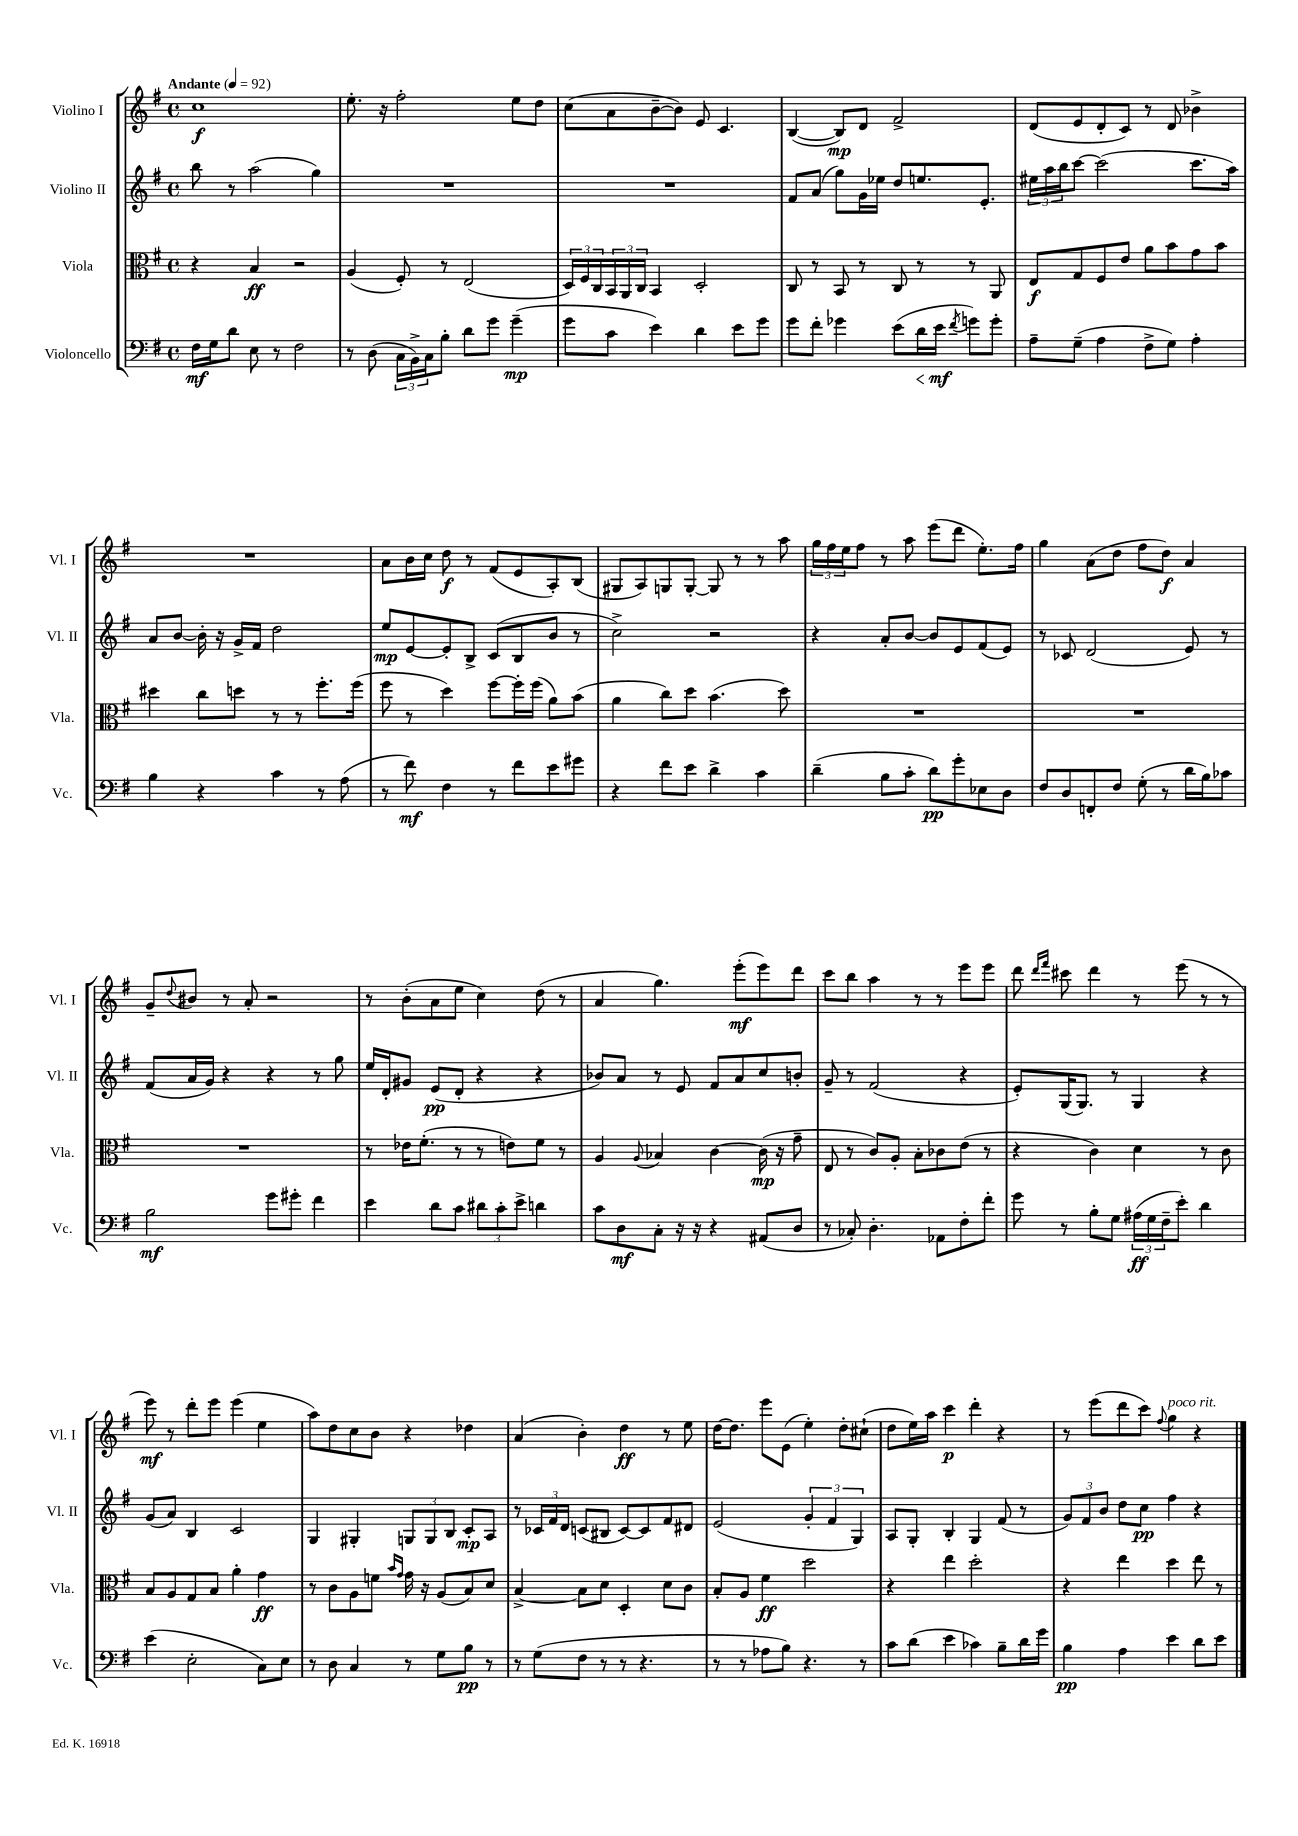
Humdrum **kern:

**kern	**kern	**kern	**kern
*staff4	*staff3	*staff2	*staff1
*clefF4	*clefC3	*clefG2	*clefG2
*k[f#]	*k[f#]	*k[f#]	*k[f#]
*M4/4	*M4/4	*M4/4	*M4/4
*met(c)	*met(c)	*met(c)	*met(c)
*MM92	*MM92	*MM92	*MM92
16F#	4r	8bb	1cc
16G	.	.	.
8d	.	8r	.
8E	4B	(2aa	.
8r	.	.	.
2F#	2r	.	.
.	.	4gg)	.
=	=	=	=
8r	(4A	1r	8.ee'
(8D	.	.	.
.	.	.	16r
24C	8F#')	.	2ff#'
24BB^)	.	.	.
24C	.	.	.
8B'	8r	.	.
8d	(2E	.	.
8g	.	.	.
(4g~	.	.	8ee
.	.	.	8dd
=	=	=	=
8g	24D)	1r	(8cc
.	24F#	.	.
.	24C	.	.
8c	24BB	.	8a
.	24AA	.	.
.	24C	.	.
4e)	4BB	.	[8b~
.	.	.	8b])
4d	2D'	.	8e
.	.	.	4.c
8e	.	.	.
8g	.	.	.
=	=	=	=
8g	8C	8f#	([4B
8f#'	8r	(8a	.
4g-	8BB	8gg)	8B])
.	8r	16g	8d
.	.	16ee-	.
(8e	8C	8dd	2f#^
16d	8r	8.ee	.
16e	.	.	.
8qf#	.	.	.
8g)	8r	.	.
.	.	8.e'	.
8g'	8AA	.	.
=	=	=	=
8A~	8E	24ee#	(8d
.	.	24aa	.
.	.	24bb	.
(8G~	8G	[8ccc	8e
4A	8F#	(2ccc]	8d'
.	8e	.	8c)
8F#^	8a	.	8r
8G)	8b	.	8d
4A'	8g	8.ccc	4b-^
.	8b	.	.
.	.	16aa)	.
=	=	=	=
4B	4dd#	8a	1r
.	.	[8b	.
4r	8cc	16b']	.
.	.	16r	.
.	8dd	16g^	.
.	.	16f#	.
4c	8r	2dd	.
.	8r	.	.
8r	8.ff#'	.	.
(8A	.	.	.
.	(16ff#	.	.
=	=	=	=
8r	8ff#	8ee	8a
8f#)	8r	[8e	16b
.	.	.	16cc
4F#	4dd)	8e']	8dd
.	.	8B^	8r
8r	[8ff#	(8c	(8f#
8f#	16ff#']	8B	8e
.	(16ff#	.	.
8e	8a)	8b	8A')
8g#	(8b	8r	(8B
=	=	=	=
4r	4a	2cc^)	8G#
.	.	.	8A)
8f#	8cc)	.	8G
8e	8dd	.	[8G'
4d^	(4.b	2r	8G]
.	.	.	8r
4c	.	.	8r
.	8dd)	.	8aa
=	=	=	=
(4d~	1r	4r	24gg
.	.	.	24ff#
.	.	.	24ee
.	.	.	8ff#
8B	.	8a'	8r
8c'	.	[8b	8aa
8d)	.	8b]	(8eee
8g'	.	8e	8ddd
8E-	.	(8f#	8.ee')
8D	.	8e)	.
.	.	.	16ff#
=	=	=	=
8F#	1r	8r	4gg
8D	.	8c-	.
8FF'	.	(2d	(8a
8F#	.	.	8dd
(8G'	.	.	8ff#
8r	.	.	8dd)
16d	.	8e)	4a
16B)	.	.	.
8c-	.	8r	.
=	=	=	=
2B	1r	(8f#	8g~
.	.	.	8qqdd
.	.	16a	8b#
.	.	16g)	.
.	.	4r	8r
.	.	.	8a'
8g	.	4r	2r
8g#'	.	.	.
4f#	.	8r	.
.	.	8gg	.
=	=	=	=
4e	8r	16ee	8r
.	.	16d'	.
.	16e-	8g#	(8b'
.	(8.f#'	.	.
8d	.	(8e	8a
8c	8r	8d'	8ee
12d#	8r	4r	4cc)
12c'	.	.	.
.	8e)	.	.
12e^	.	.	.
4d	8f#	4r	(8dd
.	8r	.	8r
=	=	=	=
8c	4A	8b-)	4a
8D	.	8a	.
.	8qqA	.	.
8C'	4B-	8r	4.gg)
16r	.	8e	.
16r	.	.	.
4r	[4c	8f#	.
.	.	8a	(8eee'
(8AA#	(16c]	8cc	8eee)
.	16r	.	.
8D	8g~	8b'	8ddd
=	=	=	=
8r	8E	8g~	8ccc
8C-')	8r	8r	8bb
4.D'	8c)	(2f#	4aa
.	8A'	.	.
.	8B'	.	8r
8AA-	8c-	.	8r
8F#'	(8e	4r	8eee
8f#'	8r	.	8eee
=	=	=	=
8g	4r	8e')	8ddd
.	.	.	16qqddd
.	.	.	16qqfff#
8r	.	(16G	8ccc#
.	.	8.G)	.
8B'	4c)	.	4ddd
8G	.	8r	.
(24A#	4d	4G	8r
24G	.	.	.
24F#~	.	.	.
8e')	.	.	(8eee
4d	8r	4r	8r
.	8c	.	8r
=	=	=	=
(4e	8B	(8g	8eee)
.	8A	8a)	8r
2E'	8G	4B	8ddd'
.	8B	.	8eee
.	4a'	2c	(4eee
8C)	4g	.	4ee
8E	.	.	.
=	=	=	=
8r	8r	4G	8aa)
8D	8c	.	8dd
4C	8A	4G#'	8cc
.	8f	.	8b
.	16qqb	.	.
.	16qqg	.	.
8r	16g	12G	4r
.	16r	.	.
.	.	12G	.
8G	(8A	.	.
.	.	12B	.
8B	8B)	8c'	4dd-
8r	8d	8A	.
=	=	=	=
8r	[4B^	8r	(4a
(8G	.	24c-	.
.	.	24f#	.
.	.	24d	.
8F#	8B]	(8c	4b')
8r	8d	8B#	.
8r	4D'	[8c)	4dd
4.r	.	8c]	.
.	8d	8f#	8r
.	8c	8d#	8ee
=	=	=	=
8r	8B'	(2e	[16dd
.	.	.	8.dd]
8r	8A	.	.
8A-	4f#	.	8eee
8B)	.	.	(8e
4.r	2dd	6g'	4ee')
.	.	6f#	.
.	.	.	8dd'
.	.	6G)	.
8r	.	.	(8cc#`
=	=	=	=
8c	4r	8A	8dd
(8d	.	8G'	16ee)
.	.	.	16aa
4e	4ee	4B'	4ccc
4c-)	2dd'	4G	4ddd'
8B~	.	(8f#	4r
16d	.	8r	.
16g	.	.	.
=	=	=	=
4B	4r	12g)	8r
.	.	12f#	.
.	.	.	(8eee
.	.	12b	.
4A	4ee	8dd	8ddd
.	.	8cc	8ccc)
.	.	.	8qqff#
4e	4dd	4ff#	4gg
8d	8ee	4r	4r
8e	8r	.	.
==	==	==	==
*-	*-	*-	*-
